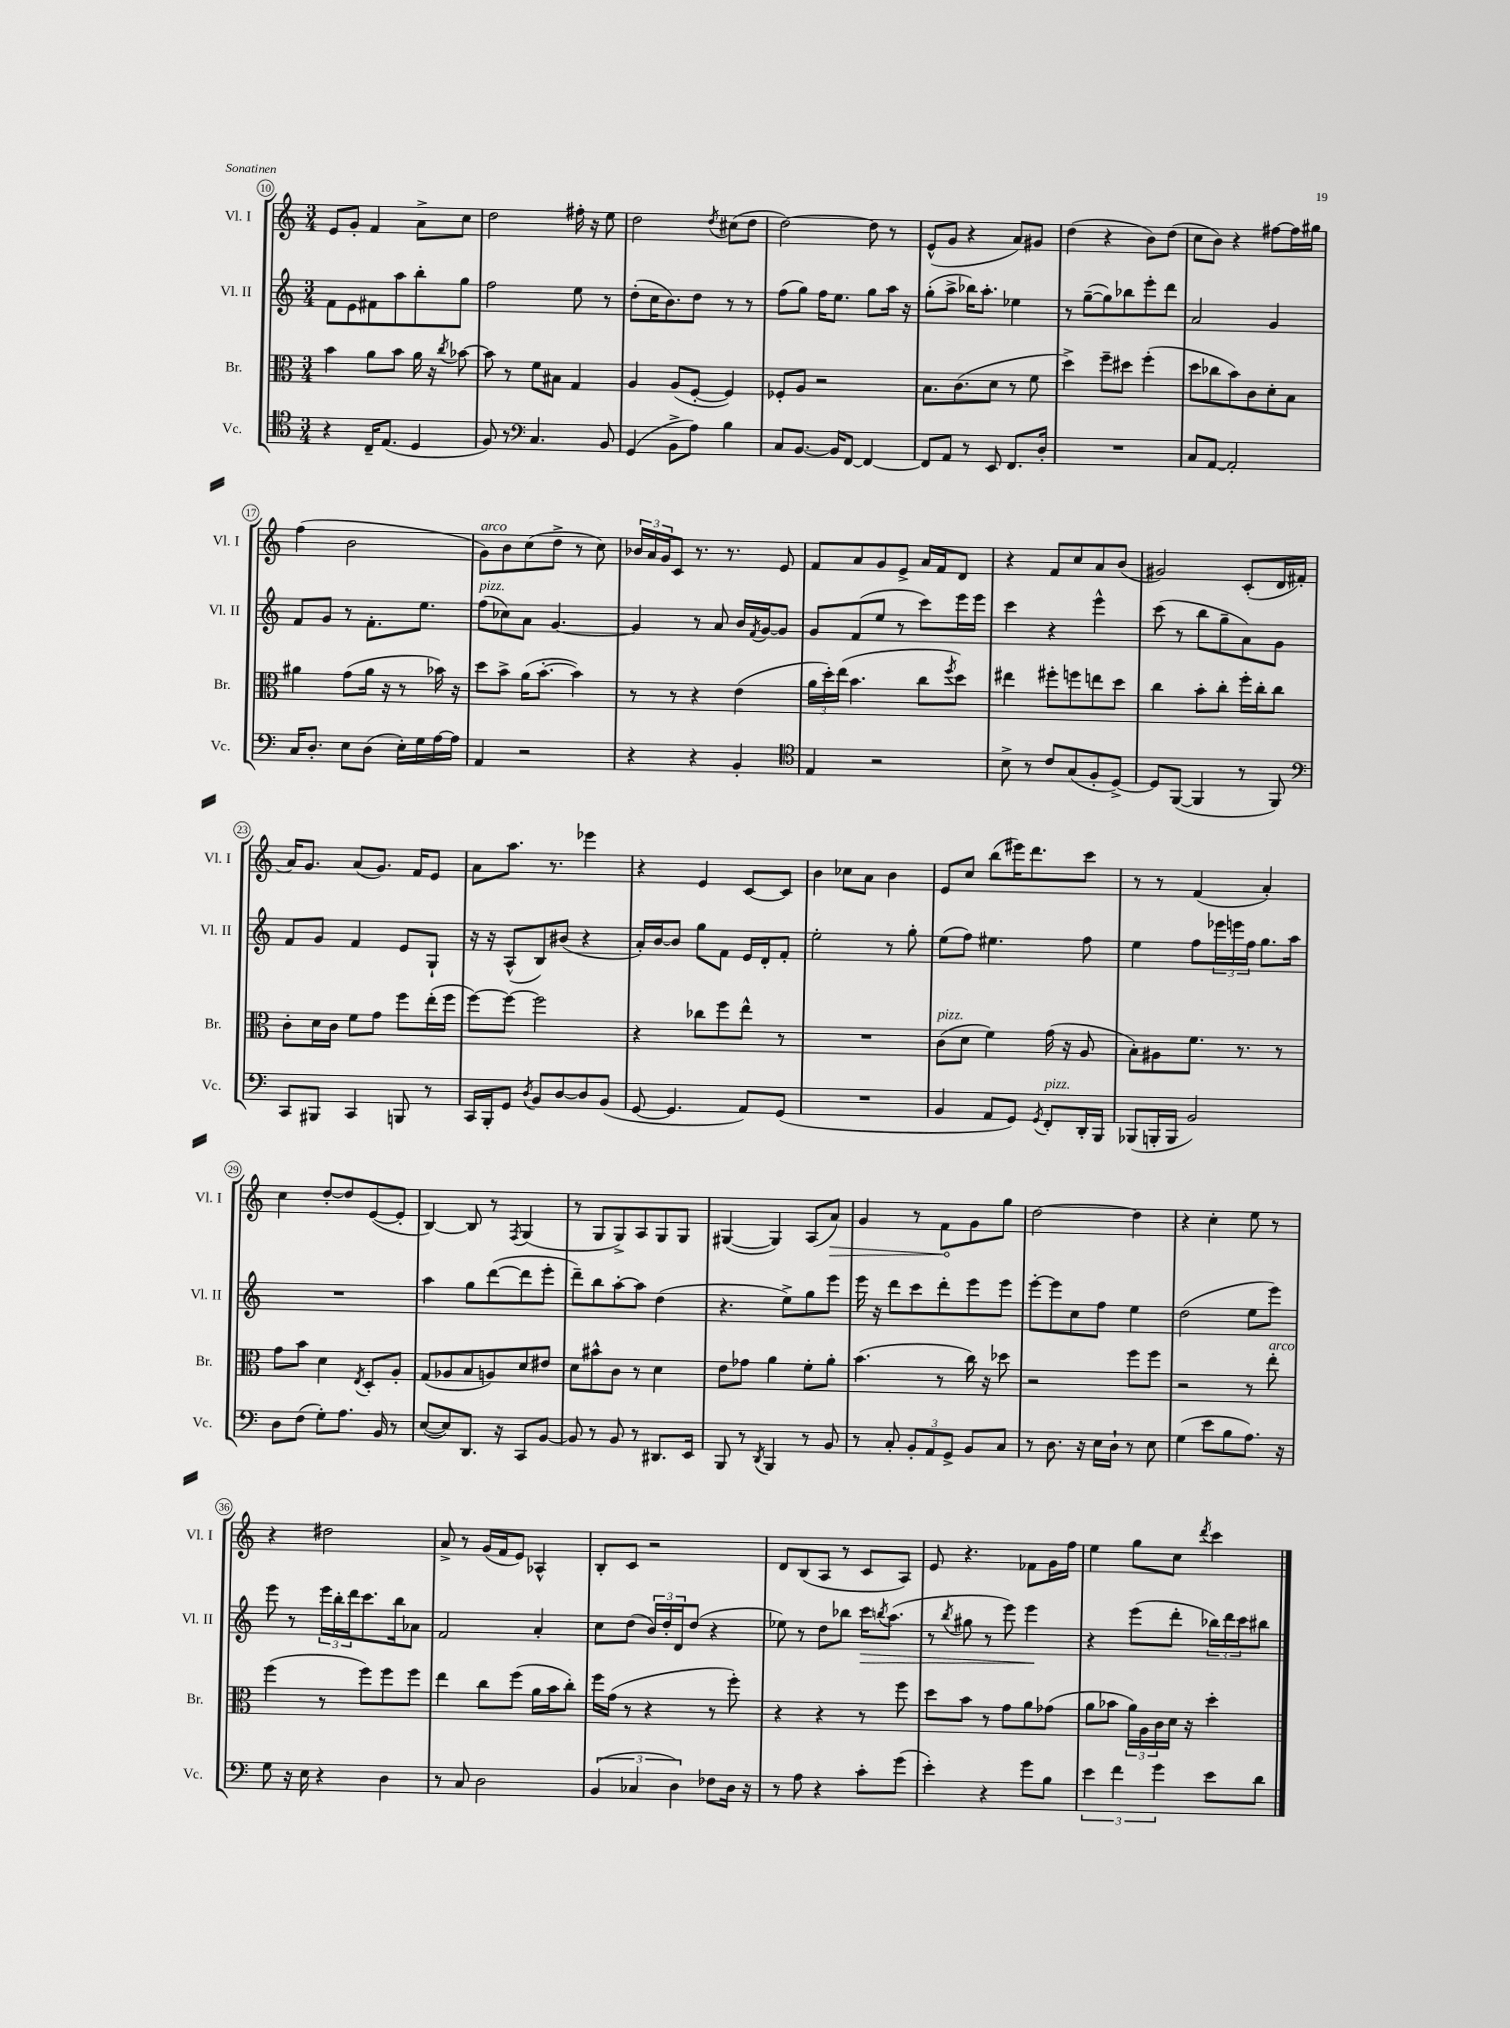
<<
\new StaffGroup <<
\new Staff = "s0" \with { instrumentName = "Vl. I" shortInstrumentName = "Vl. I" } {
    \clef treble \key c \major \numericTimeSignature \time 3/4
    e'8 g'8-. f'4 a'8-> c''8 |
    d''2 fis''16-. r16 e''8 |
    d''2 \acciaccatura { d''8 } cis''8( d''8 |
    d''2~) d''8 r8 |
    e'8-^( g'8 r4 a'8) gis'8 |
    d''4( r4 b'8) d''8( |
    c''8 b'8) r4 fis''8~ fis''16 gis''16 |
    f''4( b'2 |
    g'8^\markup { \italic "arco" }) b'8 c''8( d''8-> r8 c''8) |
    \tuplet 3/2 { bes'16 a'16 g'16 } c'8 r8. r8. e'8 |
    f'8 a'8 g'8 e'8-> a'16 f'16 d'8 |
    r4 f'8 c''8 a'8 b'8( |
    gis'2) c'8-.( d'16 fis'16-. |
    a'16) g'8. a'8( g'8.) f'16 e'8 |
    a'8 a''8. r8. ees'''4 |
    r4 e'4 c'8~ c'8 |
    b'4 ces''8 a'8 b'4 |
    e'8 c''8 b''8( eis'''16) d'''8. c'''8 |
    r8 r8 f'4( a'4-.) |
    c''4 d''8~-. d''8 e'8~( e'8-. |
    b4~) b8 r8 \acciaccatura { f8 } g4( |
    r8 g8 g8->) a8 g8 g8 |
    gis4~( gis4) a8( \once \override Hairpin.circled-tip = ##t a'8\>) |
    g'4 r8 f'8\! g'8 g''8 |
    d''2~ d''4 |
    r4 c''4-. e''8 r8 |
    r4 dis''2 |
    a'8-> r8 g'16( f'16 e'8) aes4-^ |
    b8-. c'8 r2 |
    d'8 b8( a8 r8 c'8 a8) |
    e'8 r4. fes'8 g'16 f''16 |
    e''4 g''8 c''8 \acciaccatura { d'''8 } c'''4 \bar "|." |
}
\new Staff = "s1" \with { instrumentName = "Vl. II" shortInstrumentName = "Vl. II" } {
    \clef treble \key c \major \numericTimeSignature \time 3/4
    f'8 e'8 fis'8 a''8 b''8-. g''8 |
    f''2 e''8 r8 |
    d''8-.( c''16 b'8.) d''8 r8 r8 |
    f''8( g''8) f''16 e''8. g''8 a''16 r16 |
    g''8-.( a''8-> bes''16) a''8.-. ees''4 |
    r8 g''8~--( g''8) bes''8 e'''8-. d'''8 |
    a'2 g'4 |
    f'8 g'8 r8 f'8.-. e''8. |
    f''8^\markup { \italic "pizz." }( ces''8) a'8 g'4.~ |
    g'4 r8 a'8 b'16 \acciaccatura { f'8 } g'16~ g'8 |
    g'8 f'8( e''8 r8 c'''8) e'''16 e'''16 |
    c'''4 r4 e'''4-^ |
    c'''8( r8 b''8 g''8-- a'8) g'8 |
    f'8 g'8 f'4 e'8 g8-! |
    r16 r16 a8-^( b8) bis'8( r4 |
    a'16-.) b'16~ b'8 g''8 f'8 e'16 d'16-. f'8-. |
    e''2-. r8 g''8-. |
    e''8( f''8) eis''4. f''8 |
    e''4 f''8 \tuplet 3/2 { ees'''16 e'''16 f''16 } g''8. a''16 |
    R2. |
    a''4 g''8 d'''8~( d'''8 e'''8-. |
    d'''8--) b''8 a''8~-. a''8 d''4( |
    r4. e''8->) g''8 e'''8 |
    e'''16 r16 d'''8 c'''8 d'''8-. e'''8 e'''8 |
    e'''8~-. e'''8 c''8 f''8 e''4 |
    d''2( e''8 e'''8) |
    e'''8 r8 \tuplet 3/2 { e'''16 b''16-. d'''16 } c'''8. b''16 aes'8 |
    f'2 a'4-. |
    c''8 d''8( \tuplet 3/2 { b'16) d''16-. d'16 } d''8( r4 |
    ees''8) r8 d''8 bes''8 c'''16\> \acciaccatura { b''8 } a''8.( |
    r8 \acciaccatura { b''8 } gis''8 r8 e'''8) e'''4\! |
    r4 e'''8( d'''8-. \tuplet 3/2 { bes''16) d'''16 c'''16 } bis''8 \bar "|." |
}
\new Staff = "s2" \with { instrumentName = "Br." shortInstrumentName = "Br." } {
    \clef alto \key c \major \numericTimeSignature \time 3/4
    b'4 a'8 b'8 a'16 r16 \acciaccatura { c''8 } bes'8~ |
    bes'8 r8 f'8 bis8 g4 |
    a4 a8( f8~-. f4) |
    fes8-. a8 r2 |
    b8. c'8.( d'8 r8 f'8 |
    d''4->) f''8-- dis''8 f''4-.( |
    d''8 ces''8 b'8) c'8 d'8-. b8 |
    ais'4 g'8( ais'16 r16 r8 bes'16) r16 |
    d''8 b'8-> a'16( b'8.~-. b'4) |
    r8 r8 r4 e'4( |
    \tuplet 3/2 { a'16 d''16-.) e''16( } b'4. c''8 \acciaccatura { f''8 } d''8) |
    eis''4 fis''8-. f''8 e''8 d''8 |
    c''4 b'8-. c''8-. f''16-. c''16-. c''8 |
    c'8-. d'16 c'16 f'8 g'8 f''8 e''16-.( f''16 |
    f''8~) f''8~ f''2 |
    r4 ces''8 f''8 e''8-^ r8 |
    R2. |
    c'8^\markup { \italic "pizz." }( d'8 f'4) g'16( r16 a8 |
    b8-.) ais8 f'8. r8. r8 |
    g'8 b'8 d'4 \acciaccatura { e8 } d8-. a8-. |
    g8( aes8 b8 a8) d'8 eis'8 |
    d'8 bis'8-^ c'8 r8 d'4 |
    e'8 ges'8 a'4 f'8-. a'8-. |
    b'4.( r8 c''16) r16 des''8 |
    r2 f''8 f''8 |
    r2 r8 e''8-.^\markup { \italic "arco" } |
    f''4( r8 f''8) f''8 f''8 |
    e''4 c''8 f''8( a'16 b'16 c''8-.) |
    f''16 g'16( r8 r4 r8 f''8-.) |
    r4 r4 r8 f''8 |
    d''8 b'8 r8 g'8 a'8 ges'8( |
    a'8 bes'8 \tuplet 3/2 { a'16) a16 c'16 } d'16 r16 d''4-. \bar "|." |
}
\new Staff = "s3" \with { instrumentName = "Vc." shortInstrumentName = "Vc." } {
    \clef tenor \key c \major \numericTimeSignature \time 3/4
    r4 c16-- e8.( d4 |
    f8) r8 \clef bass c4. b,8 |
    g,4( b,8-> a8) b4 |
    c8 b,8.~ b,16 f,8~ f,4~ |
    f,8 a,8 r8 e,8 f,8. d16-. |
    R2. |
    c8 a,8~ a,2-. |
    c16 d8.-. e8 d8( e16-.) g16 a16~ a16 |
    a,4 r2 |
    r4 r4 b,4-. |
    \clef tenor e4 r2 |
    b8-> r8 c'8 g8( f8-. d8~->) |
    d8 f,8~( f,4 r8 f,8) |
    \clef bass c,8 bis,,8 c,4 b,,8 r8 |
    c,16 b,,16-. g,8 \acciaccatura { d8 } b,8 d8~ d8 b,8( |
    g,8~ g,4. a,8) g,8( |
    R2. |
    b,4 a,8 g,8) \acciaccatura { g,8 } f,8-.^\markup { \italic "pizz." } d,16-. b,,16 |
    bes,,8( b,,16-. b,,16 b,2) |
    d8 f8( g8-.) a8. b,16 r8 |
    e8~( e8) d,8. r16 c,8 b,8~ |
    b,8 r8 b,8 r8 dis,8. e,16 |
    b,,8 r8 \acciaccatura { d,8 } b,,4 r8 b,8 |
    r8 c8-. \tuplet 3/2 { b,8-. a,8 g,8-> } b,8 c8 |
    r8 d8. r16 e16 d16-! r8 e8 |
    g4( e'8 b8 a8.) r16 |
    g8 r16 e16 r4 d4 |
    r8 c8 d2 |
    \tuplet 3/2 { b,4( ces4 d4) } fes8 d16 r16 |
    r8 a8 r4 c'8-. g'8( |
    e'4-.) r4 g'8 b8 |
    \tuplet 3/2 { e'4 f'4 g'4 } e'8 d'8 \bar "|." |
}
>>
>>
\layout { \context { \Score currentBarNumber = #10 \override BarNumber.stencil = #(make-stencil-circler 0.1 0.3 ly:text-interface::print) } }
